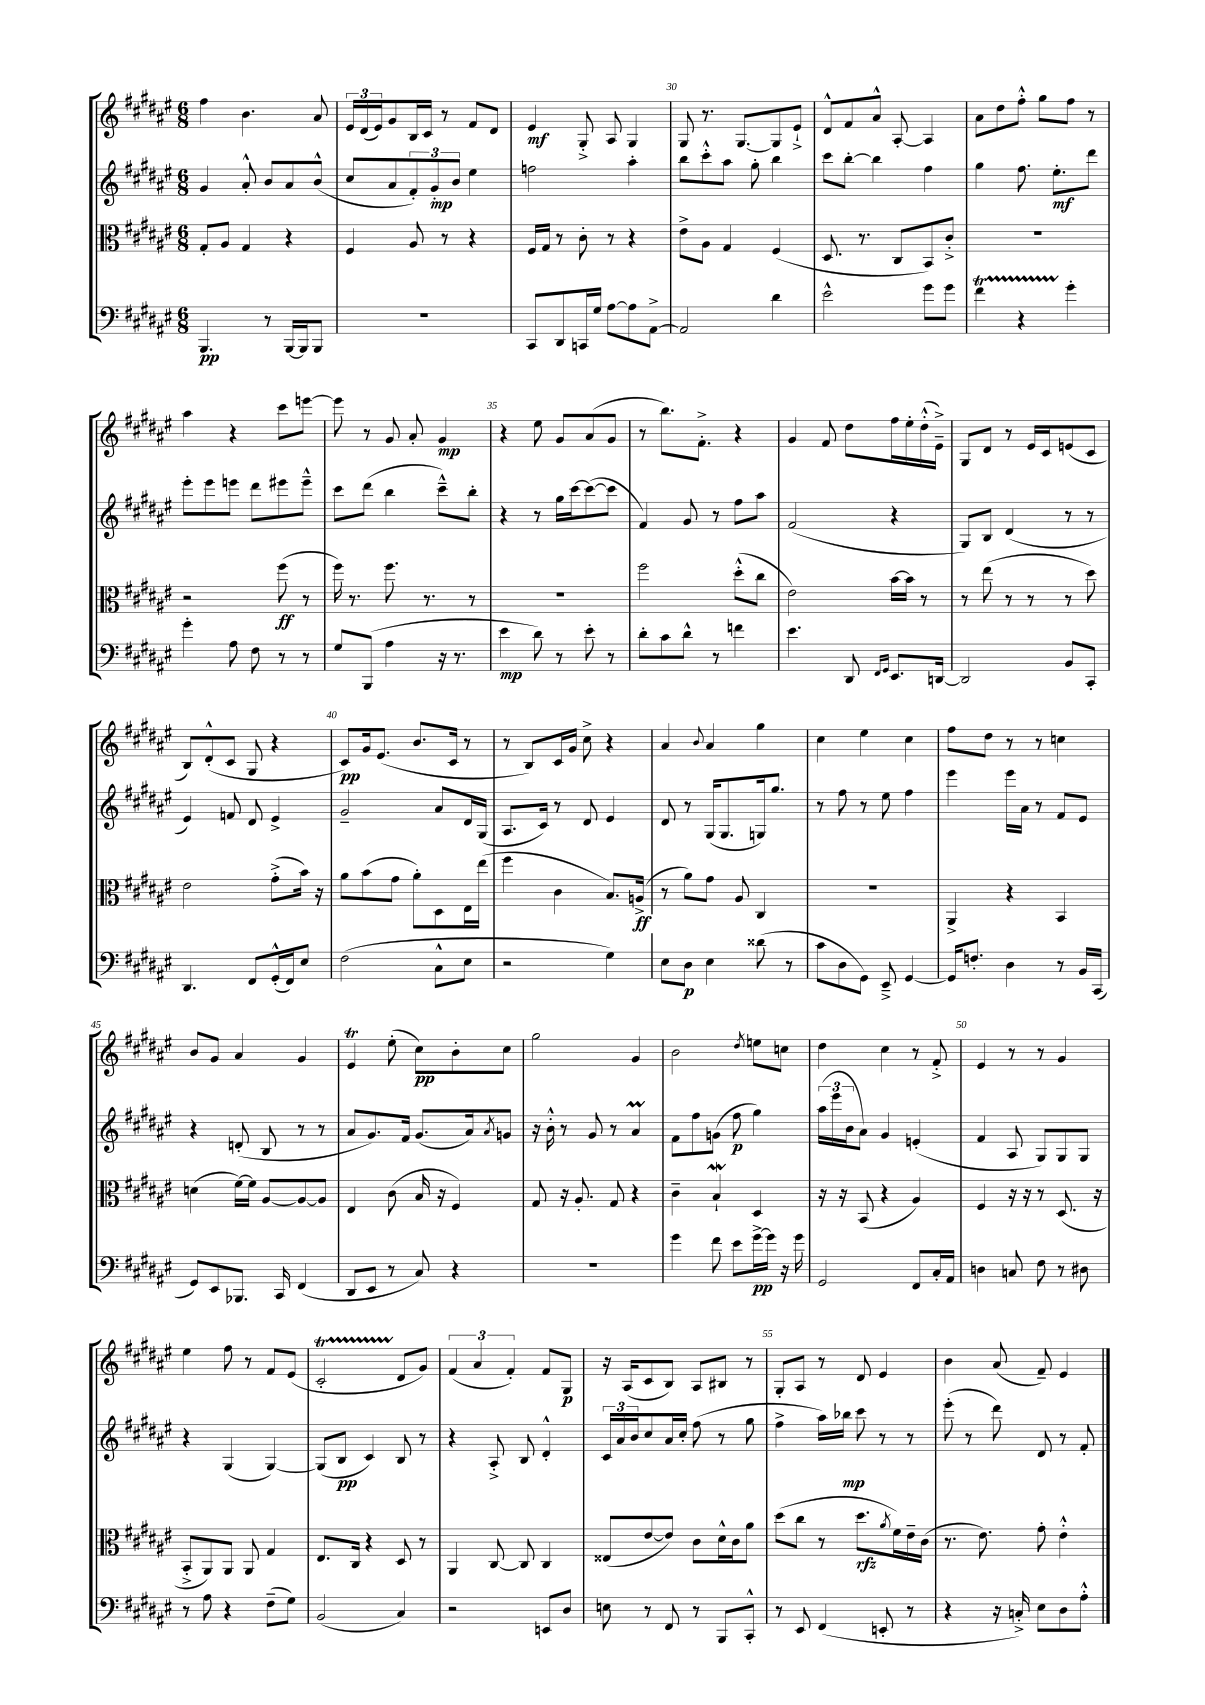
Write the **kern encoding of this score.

**kern	**dynam	**kern	**dynam	**kern	**dynam	**kern	**dynam
*part4	*part4	*part3	*part3	*part2	*part2	*part1	*part1
*staff4	*staff4	*staff3	*staff3	*staff2	*staff2	*staff1	*staff1
*clefF4	*	*clefC3	*	*clefG2	*	*clefG2	*
*k[f#c#g#d#a#e#]	*	*k[f#c#g#d#a#e#]	*	*k[f#c#g#d#a#e#]	*	*k[f#c#g#d#a#e#]	*
*M6/8	*	*M6/8	*	*M6/8	*	*M6/8	*
=27	=27	=27	=27	=27	=27	=27	=27
4.BBB/	pp	8G#'/L	.	4g#/	.	4ff#\	.
.	.	8A#/J	.	.	.	.	.
.	.	4G#/	.	8a#'^^/	.	4.b\	.
8r	.	.	.	8b/L	.	.	.
[16BBB/LL	.	4r	.	8a#/	.	.	.
16BBB/J]	.	.	.	.	.	.	.
8BBB/J	.	.	.	(8b^^/J	.	8a#/	.
=28	=28	=28	=28	=28	=28	=28	=28
2.r	.	4F#/	.	8cc#/L	.	24e#/LL	.
.	.	.	.	.	.	(24d#/	.
.	.	.	.	.	.	24e#/J)	.
.	.	.	.	8a#/	.	8g#/	.
.	.	8A#/	.	12f#'/)	.	16B/L	.
.	.	.	.	.	.	16c#/JJ	.
.	.	.	.	12g#'/	mp	.	.
.	.	8r	.	.	.	8r	.
.	.	.	.	12b/J	.	.	.
.	.	4r	.	4ee#\	.	8f#/L	.
.	.	.	.	.	.	8d#/J	.
=29	=29	=29	=29	=29	=29	=29	=29
8CC#/L	.	16F#/LL	.	2ffn\	.	4e#/	mf
.	.	16G#/JJ	.	.	.	.	.
8DD#/	.	8r	.	.	.	.	.
16CCn/L	.	8c#'\	.	.	.	8G#'^/	.
16G#/JJ	.	.	.	.	.	.	.
[8A#\L	.	8r	.	.	.	8A#/	.
8A#\]	.	4r	.	4aa#'\	.	4G#/	.
[8AA#^\J	.	.	.	.	.	.	.
=30	=30	=30	=30	=30	=30	=30	=30
2AA#/]	.	8e#^\L	.	8bb\L	.	8G#/	.
.	.	8A#\J	.	8ccc#'^^\	.	8.r	.
.	.	4G#/	.	8aa#\J	.	.	.
.	.	.	.	.	.	[8.G#/L	.
.	.	.	.	8gg#'\	.	.	.
4d#\	.	(4F#/	.	4bb\	.	8G#/]	.
.	.	.	.	.	.	8e#`^/J	.
=31	=31	=31	=31	=31	=31	=31	=31
2e#^^\	.	8.D#/	.	8ccc#\L	.	8d#^^/L	.
.	.	.	.	[8bb'\J	.	8f#/	.
.	.	8.r	.	.	.	.	.
.	.	.	.	4bb\]	.	8a#^^/J	.
.	.	8C#/L	.	.	.	[8A#'/	.
8g#\L	.	8BB/)	.	4ff#\	.	4A#/]	.
8g#\J	.	8c#'^/J	.	.	.	.	.
=32	=32	=32	=32	=32	=32	=32	=32
4f#T\	.	2.r	.	4gg#\	.	8a#\L	.
.	.	.	.	.	.	8dd#\	.
4r	.	.	.	8.ff#\	.	8ff#'^^\J	.
.	.	.	.	.	.	8gg#\L	.
.	.	.	.	8.ee#'\L	mf	.	.
4g#'\	.	.	.	.	.	8ff#\J	.
.	.	.	.	8ddd#\J	.	8r	.
!!LO:LB:g=z
=33	=33	=33	=33	=33	=33	=33	=33
4g#'\	.	2r	.	8eee#'\L	.	4aa#\	.
.	.	.	.	8eee#\	.	.	.
8A#\	.	.	.	8eeen\J	.	4r	.
8F#\	.	.	.	8ddd#\L	.	.	.
8r	.	(8ff#\	ff	8eee#X\	.	8ccc#\L	.
8r	.	8r	.	8eee#~^^\J	.	[8eeen\J	.
=34	=34	=34	=34	=34	=34	=34	=34
8G#/L	.	16ff#\)	.	8ccc#\L	.	8eee\]	.
.	.	8.r	.	.	.	.	.
(8BBB/J	.	.	.	(8ddd#\J	.	8r	.
4A#\	.	8.ff#\	.	4bb\	.	8g#/	.
.	.	.	.	.	.	8a#'/	.
.	.	8.r	.	.	.	.	.
16r	.	.	.	8ccc#~^^\L)	.	4g#/	mp
8.r	.	.	.	.	.	.	.
.	.	8r	.	8bb'\J	.	.	.
=35	=35	=35	=35	=35	=35	=35	=35
4e#\	mp	2.r	.	4r	.	4r	.
8d#\)	.	.	.	8r	.	8ee#\	.
8r	.	.	.	16gg#\LL	.	8g#/L	.
.	.	.	.	[16ccc#\J	.	.	.
8e#'\	.	.	.	(8ccc#\_	.	(8a#/	.
8r	.	.	.	8ccc#\J]	.	8g#/J	.
=36	=36	=36	=36	=36	=36	=36	=36
8d#'\L	.	2ff#\	.	4f#/)	.	8r	.
8c#\	.	.	.	.	.	8.bb\L)	.
8d#^^\J	.	.	.	8g#/	.	.	.
.	.	.	.	.	.	8.f#'^\J	.
8r	.	.	.	8r	.	.	.
4fn\	.	(8dd#'^^\L	.	8ff#\L	.	4r	.
.	.	8cc#\J	.	8aa#\J	.	.	.
=37	=37	=37	=37	=37	=37	=37	=37
4.e#\	.	2e#\)	.	(2f#/	.	4g#/	.
.	.	.	.	.	.	8f#/	.
8DD#/	.	.	.	.	.	8dd#\L	.
16qqFF#/LL	.	.	.	.	.	.	.
16qqGG#/JJ	.	.	.	.	.	.	.
8.EE#/L	.	[16b\LL	.	4r	.	16ff#\L	.
.	.	16b\JJ]	.	.	.	16ee#'\	.
.	.	8r	.	.	.	(16dd#'^^\	.
[16DDn/Jk	.	.	.	.	.	16e#~^\JJ)	.
=38	=38	=38	=38	=38	=38	=38	=38
2DD/]	.	8r	.	8G#/L)	.	8G#/L	.
.	.	(8ee#\	.	8B/J	.	8d#/J	.
.	.	8r	.	(4d#/	.	8r	.
.	.	8r	.	.	.	16e#/LL	.
.	.	.	.	.	.	16c#/J	.
8BB/L	.	8r	.	8r	.	(8en/	.
8CC#'/J	.	8dd#\)	.	8r	.	8c#/J	.
!!LO:LB:g=z
=39	=39	=39	=39	=39	=39	=39	=39
4.DD#/	.	2e#\	.	4e#/)	.	8B/L)	.
.	.	.	.	.	.	(8d#'^^/	.
.	.	.	.	8fn/	.	8c#/J	.
8FF#/L	.	.	.	8d#/	.	8G#/	.
(16GG#'^^/L	.	(8g#'^\L	.	4e#^/	.	4r	.
16FF#/J)	.	.	.	.	.	.	.
8E#/J	.	16b\Jk)	.	.	.	.	.
.	.	16r	.	.	.	.	.
=40	=40	=40	=40	=40	=40	=40	=40
(2F#\	.	8a#\L	.	2g#~/	.	8c#/L)	pp
.	.	(8b\	.	.	.	16g#/k	.
.	.	.	.	.	.	(8.e#/J	.
.	.	8g#\J	.	.	.	.	.
.	.	8a#'\L)	.	.	.	8.b/L	.
8C#^^\L	.	8D#\	.	8a#/L	.	.	.
.	.	.	.	.	.	16c#/Jk	.
8E#\J	.	16E#\L	.	16d#/L	.	8r	.
.	.	(16ee#\JJ	.	(16G#/JJ	.	.	.
=41	=41	=41	=41	=41	=41	=41	=41
2r	.	4ff#\	.	8.A#/L	.	8r	.
.	.	.	.	.	.	8B/L)	.
.	.	.	.	16c#/Jk)	.	.	.
.	.	4c#\	.	8r	.	16c#/L	.
.	.	.	.	.	.	16g#/JJ	.
.	.	.	.	8d#/	.	8cc#^\	.
4G#\)	.	8.B/L)	.	4e#/	.	4r	.
.	.	(16An^/Jk	ff	.	.	.	.
=42	=42	=42	=42	=42	=42	=42	=42
8E#\L	.	8r	.	8d#/	.	4a#/	.
8D#\J	p	8a#\L)	.	8r	.	.	.
.	.	.	.	.	.	8qqb/	.
4E#\	.	8g#\J	.	(16G#/KL	.	4a#/	.
.	.	.	.	8.G#/	.	.	.
.	.	8A#/	.	.	.	.	.
(8d##X\	.	4C#/	.	16Gn/k)	.	4gg#\	.
.	.	.	.	8.gg#/J	.	.	.
8r	.	.	.	.	.	.	.
=43	=43	=43	=43	=43	=43	=43	=43
8c#\L	.	2.r	.	8r	.	4cc#\	.
8D#\	.	.	.	8ff#\	.	.	.
8GG#\J)	.	.	.	8r	.	4ee#\	.
8EE#~^/	.	.	.	8ee#\	.	.	.
[4GG#/	.	.	.	4ff#\	.	4cc#\	.
=44	=44	=44	=44	=44	=44	=44	=44
16GG#/KL]	.	4AA#^/	.	4eee#\	.	8ff#\L	.
8.Fn'/J	.	.	.	.	.	.	.
.	.	.	.	.	.	8dd#\J	.
4D#\	.	4r	.	16eee#\LL	.	8r	.
.	.	.	.	16a#\JJ	.	.	.
.	.	.	.	8r	.	8r	.
8r	.	4BB/	.	8f#/L	.	4ccn\	.
16BB/LL	.	.	.	8e#/J	.	.	.
(16CC#/JJ	.	.	.	.	.	.	.
!!LO:LB:g=z
=45	=45	=45	=45	=45	=45	=45	=45
8GG#/L)	.	(4dn\	.	4r	.	8b/L	.
8EE#/	.	.	.	.	.	8g#/J	.
8.BBB-X/J	.	[16f#\LL)	.	(8dn'/	.	4a#/	.
.	.	16f#\JJ]	.	.	.	.	.
.	.	[8A#/L	.	8B/	.	.	.
16CC#/	.	.	.	.	.	.	.
(4FF#/	.	8A#/_	.	8r	.	4g#/	.
.	.	8A#/J]	.	8r	.	.	.
=46	=46	=46	=46	=46	=46	=46	=46
8DD#/L	.	4E#/	.	8a#/L	.	4e#t/	.
8EE#/J	.	.	.	8.g#/)	.	.	.
8r	.	(8c#\	.	.	.	(8ee#'\	.
.	.	.	.	16f#/Jk	.	.	.
8C#/)	.	16B/	.	(8.g#/L	.	8cc#\L)	pp
.	.	16r	.	.	.	.	.
4r	.	4F#/)	.	.	.	8b'\	.
.	.	.	.	16a#/k)	.	.	.
.	.	.	.	8qa#/	.	.	.
.	.	.	.	8gn/J	.	8cc#\J	.
=47	=47	=47	=47	=47	=47	=47	=47
2.r	.	8G#/	.	16r	.	2gg#\	.
.	.	.	.	16b'^^\	.	.	.
.	.	16r	.	8r	.	.	.
.	.	8.A#'/	.	.	.	.	.
.	.	.	.	8g#/	.	.	.
.	.	8G#/	.	8r	.	.	.
.	.	4r	.	4a#m/	.	4g#/	.
=48	=48	=48	=48	=48	=48	=48	=48
4g#\	.	4c#~\	.	8f#\L	.	2b\	.
.	.	.	.	8ff#\	.	.	.
8f#\	.	4Bw`/	.	(8gn\J	.	.	.
8e#\L	.	.	.	8ff#\	p	.	.
.	.	.	.	.	.	8qdd#/	.
[16g#^\L	pp	4D#/	.	4gg#\)	.	8een\L	.
16g#\JJ]	.	.	.	.	.	.	.
16r	.	.	.	.	.	8ccn\J	.
16g#\	.	.	.	.	.	.	.
=49	=49	=49	=49	=49	=49	=49	=49
2GG#/	.	16r	.	(24aa#\LL	.	4dd#\	.
.	.	.	.	24eee#\	.	.	.
.	.	16r	.	.	.	.	.
.	.	.	.	24b\J	.	.	.
.	.	(8BB/	.	8a#\J)	.	.	.
.	.	4r	.	4g#/	.	4cc#\	.
8FF#/L	.	4A#/)	.	(4en'/	.	8r	.
16C#'/L	.	.	.	.	.	8f#'^/	.
16AA#/JJ	.	.	.	.	.	.	.
=50	=50	=50	=50	=50	=50	=50	=50
4Dn\	.	4F#/	.	4f#/	.	4e#/	.
8Cn/	.	16r	.	8A#/	.	8r	.
.	.	16r	.	.	.	.	.
8F#\	.	8r	.	8G#/L)	.	8r	.
8r	.	(8.D#/	.	8G#/	.	4g#/	.
8D#X\	.	.	.	8G#/J	.	.	.
.	.	16r	.	.	.	.	.
!!LO:LB:g=z
=51	=51	=51	=51	=51	=51	=51	=51
8r	.	8BB'^/L	.	4r	.	4ee#\	.
8A#\	.	8AA#/)	.	.	.	.	.
4r	.	8AA#/J	.	(4G#/	.	8ff#\	.
.	.	8AA#/	.	.	.	8r	.
(8F#~\L	.	4G#/	.	[4G#/)	.	8f#/L	.
8G#\J)	.	.	.	.	.	(8e#/J	.
=52	=52	=52	=52	=52	=52	=52	=52
(2BB/	.	8.E#/L	.	(8G#/L]	.	2c#T'/	.
.	.	.	.	8B/J	pp	.	.
.	.	16C#/Jk	.	.	.	.	.
.	.	4r	.	4c#/)	.	.	.
4C#/)	.	8D#/	.	8B/	.	8d#/L	.
.	.	8r	.	8r	.	8g#/J)	.
=53	=53	=53	=53	=53	=53	=53	=53
2r	.	4AA#/	.	4r	.	(6f#/	.
.	.	.	.	.	.	6a#/	.
.	.	[8C#/	.	8A#'^/	.	.	.
.	.	.	.	.	.	6f#'/)	.
.	.	8C#/]	.	8B/	.	.	.
8EEn/L	.	4C#/	.	4d#'^^/	.	8f#/L	.
8D#/J	.	.	.	.	.	8G#/J	p
=54	=54	=54	=54	=54	=54	=54	=54
8En\	.	(8E##X/L	.	24c#/LL	.	16r	.
.	.	.	.	24a#/	.	.	.
.	.	.	.	.	.	(16A#/KL	.
.	.	.	.	24b/J	.	.	.
8r	.	[8e#/	.	8cc#/	.	8c#/	.
8FF#/	.	8e#/J])	.	16a#/L	.	8B/J)	.
.	.	.	.	16cc#'/JJ	.	.	.
8r	.	8c#\L	.	(8ff#\	.	8A#/L	.
8BBB/L	.	16d#^^\L	.	8r	.	8B#X/J	.
.	.	16c#\J	.	.	.	.	.
8CC#'^^/J	.	8a#\J	.	8gg#\	.	8r	.
=55	=55	=55	=55	=55	=55	=55	=55
8r	.	(8dd#\L	.	4ff#^\	.	8G#'/L	.
8EE#/	.	8cc#\J	.	.	.	8A#/J	.
(4FF#/	.	8r	.	16aa#\LL)	.	8r	.
.	.	.	.	16bb-X\JJ	mp	.	.
.	.	8.dd#\L	rfz	8ccc#\	.	8d#/	.
8EEn'/	.	.	.	8r	.	4e#/	.
.	.	8qa#/	.	.	.	.	.
.	.	16f#\L)	.	.	.	.	.
8r	.	16e#~\	.	8r	.	.	.
.	.	(16c#\JJ	.	.	.	.	.
=56	=56	=56	=56	=56	=56	=56	=56
4r	.	8.r	.	(8eee#'\	.	4b\	.
.	.	.	.	8r	.	.	.
.	.	8.e#\)	.	.	.	.	.
16r	.	.	.	8ddd#\)	.	(8a#/	.
16Cn'^/)	.	.	.	.	.	.	.
8E#\L	.	8g#'\	.	8d#/	.	8f#~/)	.
8D#\	.	4e#'^^\	.	8r	.	4e#/	.
8A#'^^\J	.	.	.	8f#'/	.	.	.
==	==	==	==	==	==	==	==
*-	*-	*-	*-	*-	*-	*-	*-
